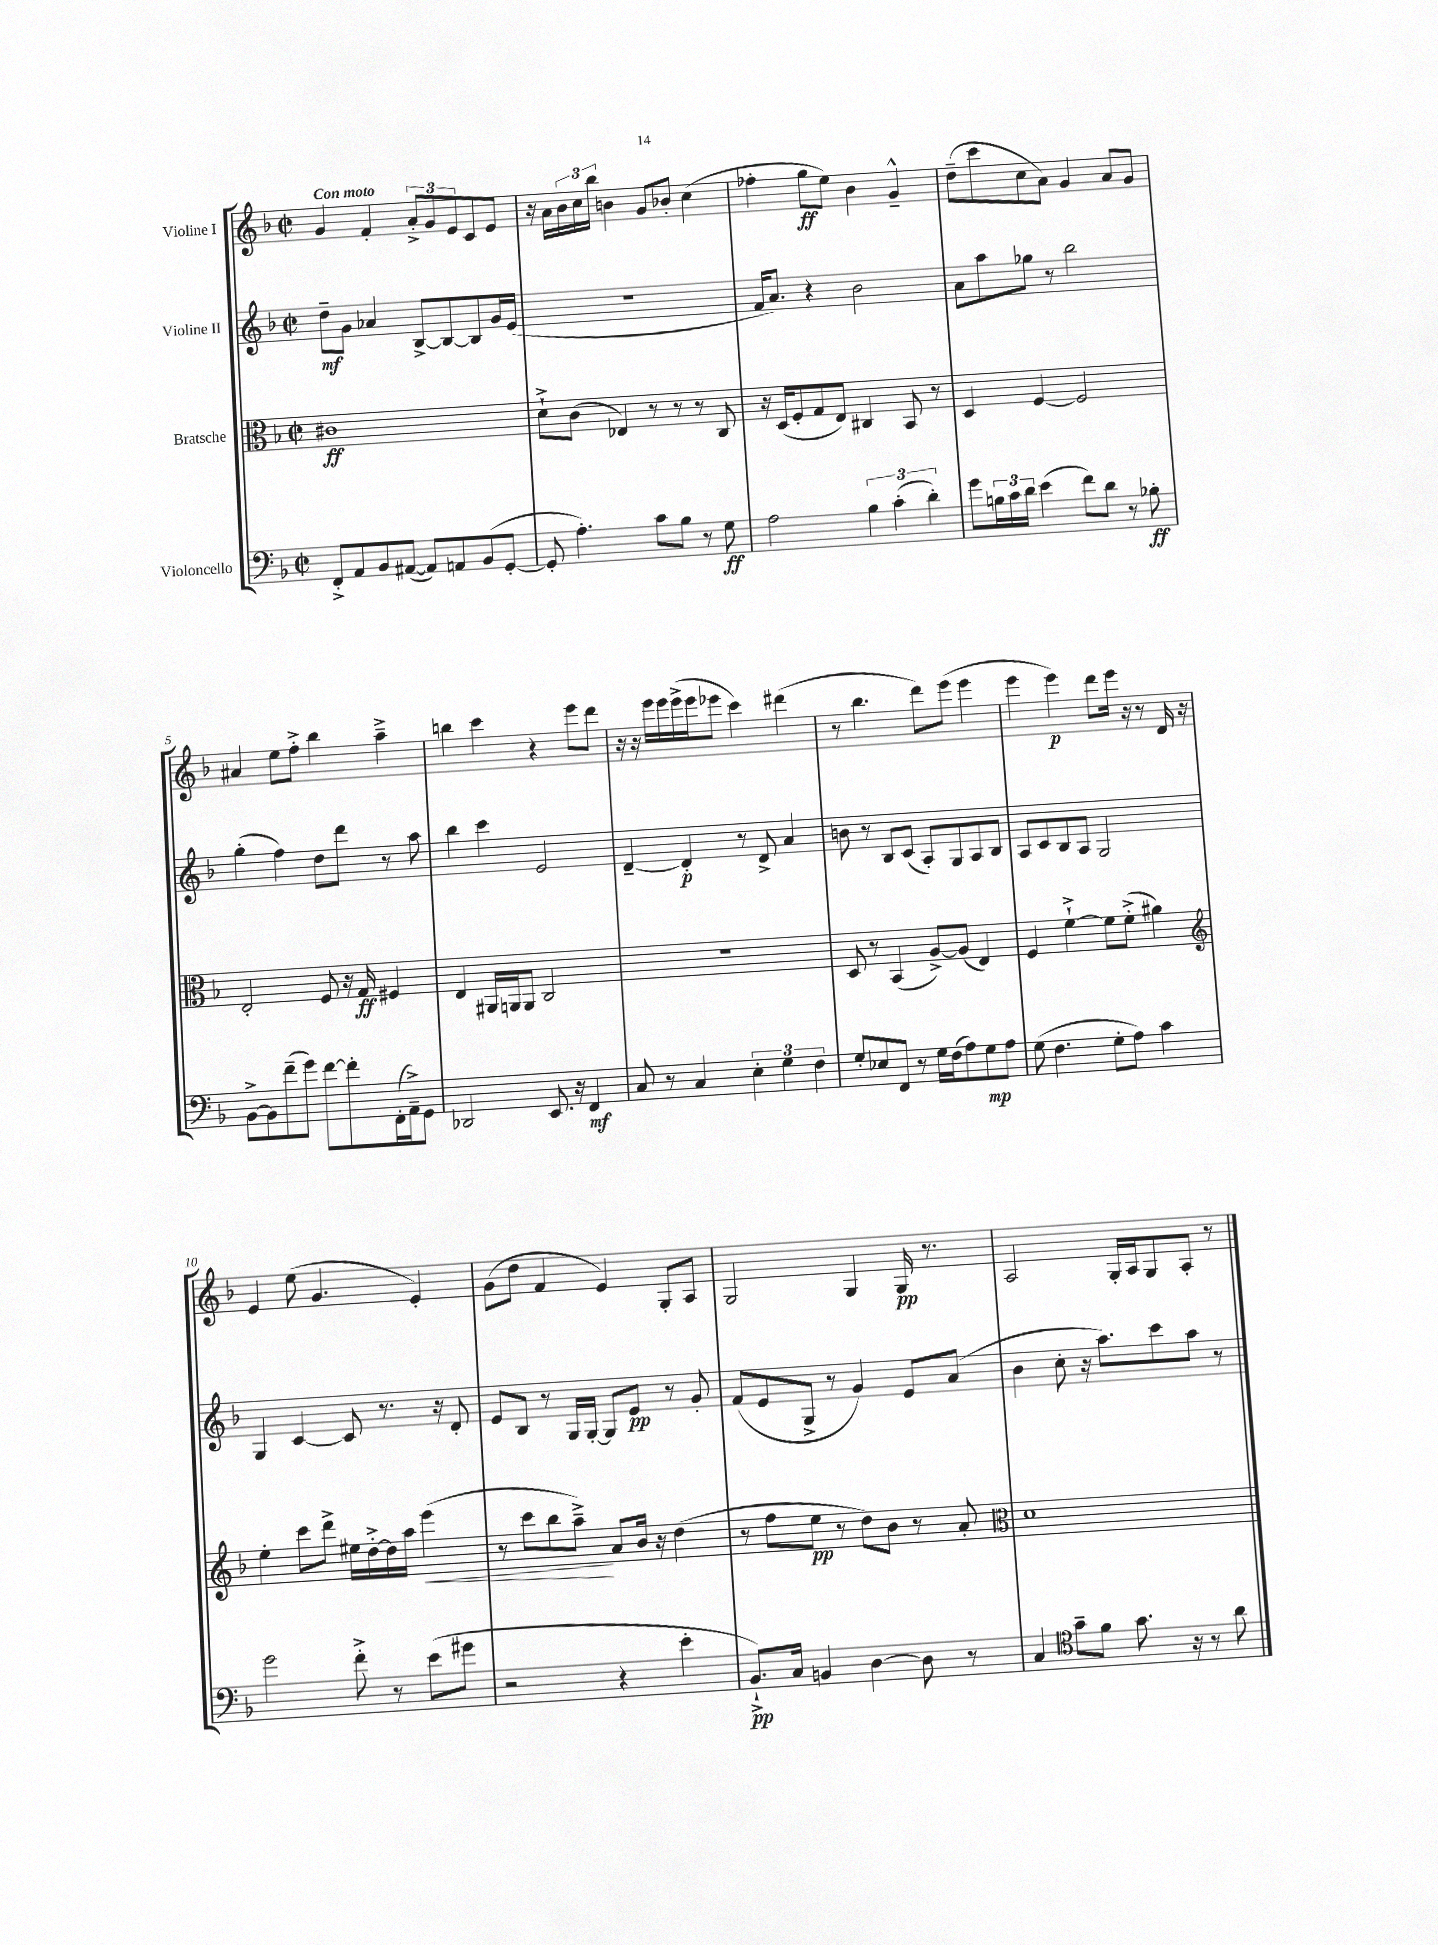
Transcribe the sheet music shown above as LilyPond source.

<<
\new StaffGroup <<
\new Staff = "s0" \with { instrumentName = "Violine I" } {
    \clef treble \key f \major \defaultTimeSignature \time 2/2 \tempo "Con moto"
    g'4 f'4-. \tuplet 3/2 { a'8-.-> g'8 e'8 } c'8 e'8 |
    r16 a'16 \tuplet 3/2 { bes'16 c''16 bes''16 } b'4 g'8 bes'8-. c''4( |
    fes''4-. g''8\ff e''8) bes'4 g'4---^ |
    d''8--( c'''8 c''8 a'8) g'4 a'8 g'8 |
    ais'4 e''8 f''8-.-> bes''4 a''4---> |
    b''4 c'''4 r4 e'''8 d'''8 |
    r16 r16 e'''16 e'''16 e'''16->( e'''16 ees'''8 c'''4) dis'''4( |
    r8 bes''4. d'''8) e'''8( e'''4 |
    e'''4 e'''4\p) d'''8 e'''16 r16 r8 d'16 r16 |
    e'4 e''8( g'4. e'4-.) |
    g'8( d''8 f'4 e'4) g8-. a8 |
    g2 g4 g16\pp r8. |
    a2 g16-. a16 g8 a8-. r8 \bar "|." |
}
\new Staff = "s1" \with { instrumentName = "Violine II" } {
    \clef treble \key f \major \defaultTimeSignature \time 2/2
    d''8--\mf g'8 aes'4 bes8~-> bes8~ bes8 g'16 e'16( |
    R1 |
    f'16 a'8.) r4 bes'2 |
    a'8 a''8 ges''8 r8 bes''2 |
    g''4-.( f''4) d''8 d'''8 r8 a''8 |
    bes''4 c'''4 e'2 |
    d'4~-- d'4-.\p r8 d'8-> a'4 |
    b'8 r8 bes8 c'8( a8-.) g8 a8 bes8 |
    a8 c'8 bes8 a8 g2 |
    g4 c'4~ c'8 r8. r16 d'8-. |
    e'8 bes8 r8 g16 g16~-. g8 e'8\pp r8 g'8-. |
    f'8( e'8 g8-> r8 g'4) e'8 a'8( |
    bes'4 c''8-. r16 a''8.) c'''8 a''8 r8 \bar "|." |
}
\new Staff = "s2" \with { instrumentName = "Bratsche" } {
    \clef alto \key f \major \defaultTimeSignature \time 2/2
    cis'1\ff |
    d'8-!-> c'8( ees4) r8 r8 r8 c8 |
    r16 d16( f8-. g8 e8) cis4 bes,8 r8 |
    d4 f4~ f2 |
    e2-. f8 r16 g16\ff fis4 |
    e4 ais,16 a,16 a,8 c2 |
    r1 |
    d8 r8 bes,4( a8~->) a8( e4) |
    f4 f'4~-!-> f'8 f'8-.->( ais'4) |
    \clef treble e''4-. c'''8 d'''8-> eis''16 d''16~-.-> d''16 a''16 e'''4\<( |
    r8 c'''8 bes''8 a''8--->\!) a'8 bes'16 r16 d''4( |
    r8 f''8 e''8\pp r8 d''8) bes'8 r8 a'8-. |
    \clef alto d'1 \bar "|." |
}
\new Staff = "s3" \with { instrumentName = "Violoncello" } {
    \clef bass \key f \major \defaultTimeSignature \time 2/2
    f,8-.-> a,8 bes,8 ais,8~( ais,8) a,8 bes,8( g,8~-. |
    g,8-. a4.-.) c'8 bes8 r8 g8\ff |
    a2 \tuplet 3/2 { bes4 c'4-.( d'4-.) } |
    g'8 \tuplet 3/2 { b16 c'16 d'16 } e'4( f'8) d'8 r8 bes8-.\ff |
    bes,8~-> bes,8 f'8--( g'8) f'8~ f'8-. f,16-.( a,16--->) g,8 |
    des,2 e,8. r16 f,4\mf |
    c8 r8 c4 \tuplet 3/2 { e4-. g4 f4 } |
    g8-. ees8 f,8 r8 g16 f16( a8) g8\mp a8 |
    g8( f4. g8-. a8) c'4 |
    g'2 f'8-.-> r8 e'8( gis'8 |
    r2 r4 e'4-. |
    bes,8.-!->\pp) c16 b,4 d4~ d8 r8 |
    c4 \clef tenor g'8-- f'8 g'8. r16 r8 a'8 \bar "|." |
}
>>
>>
